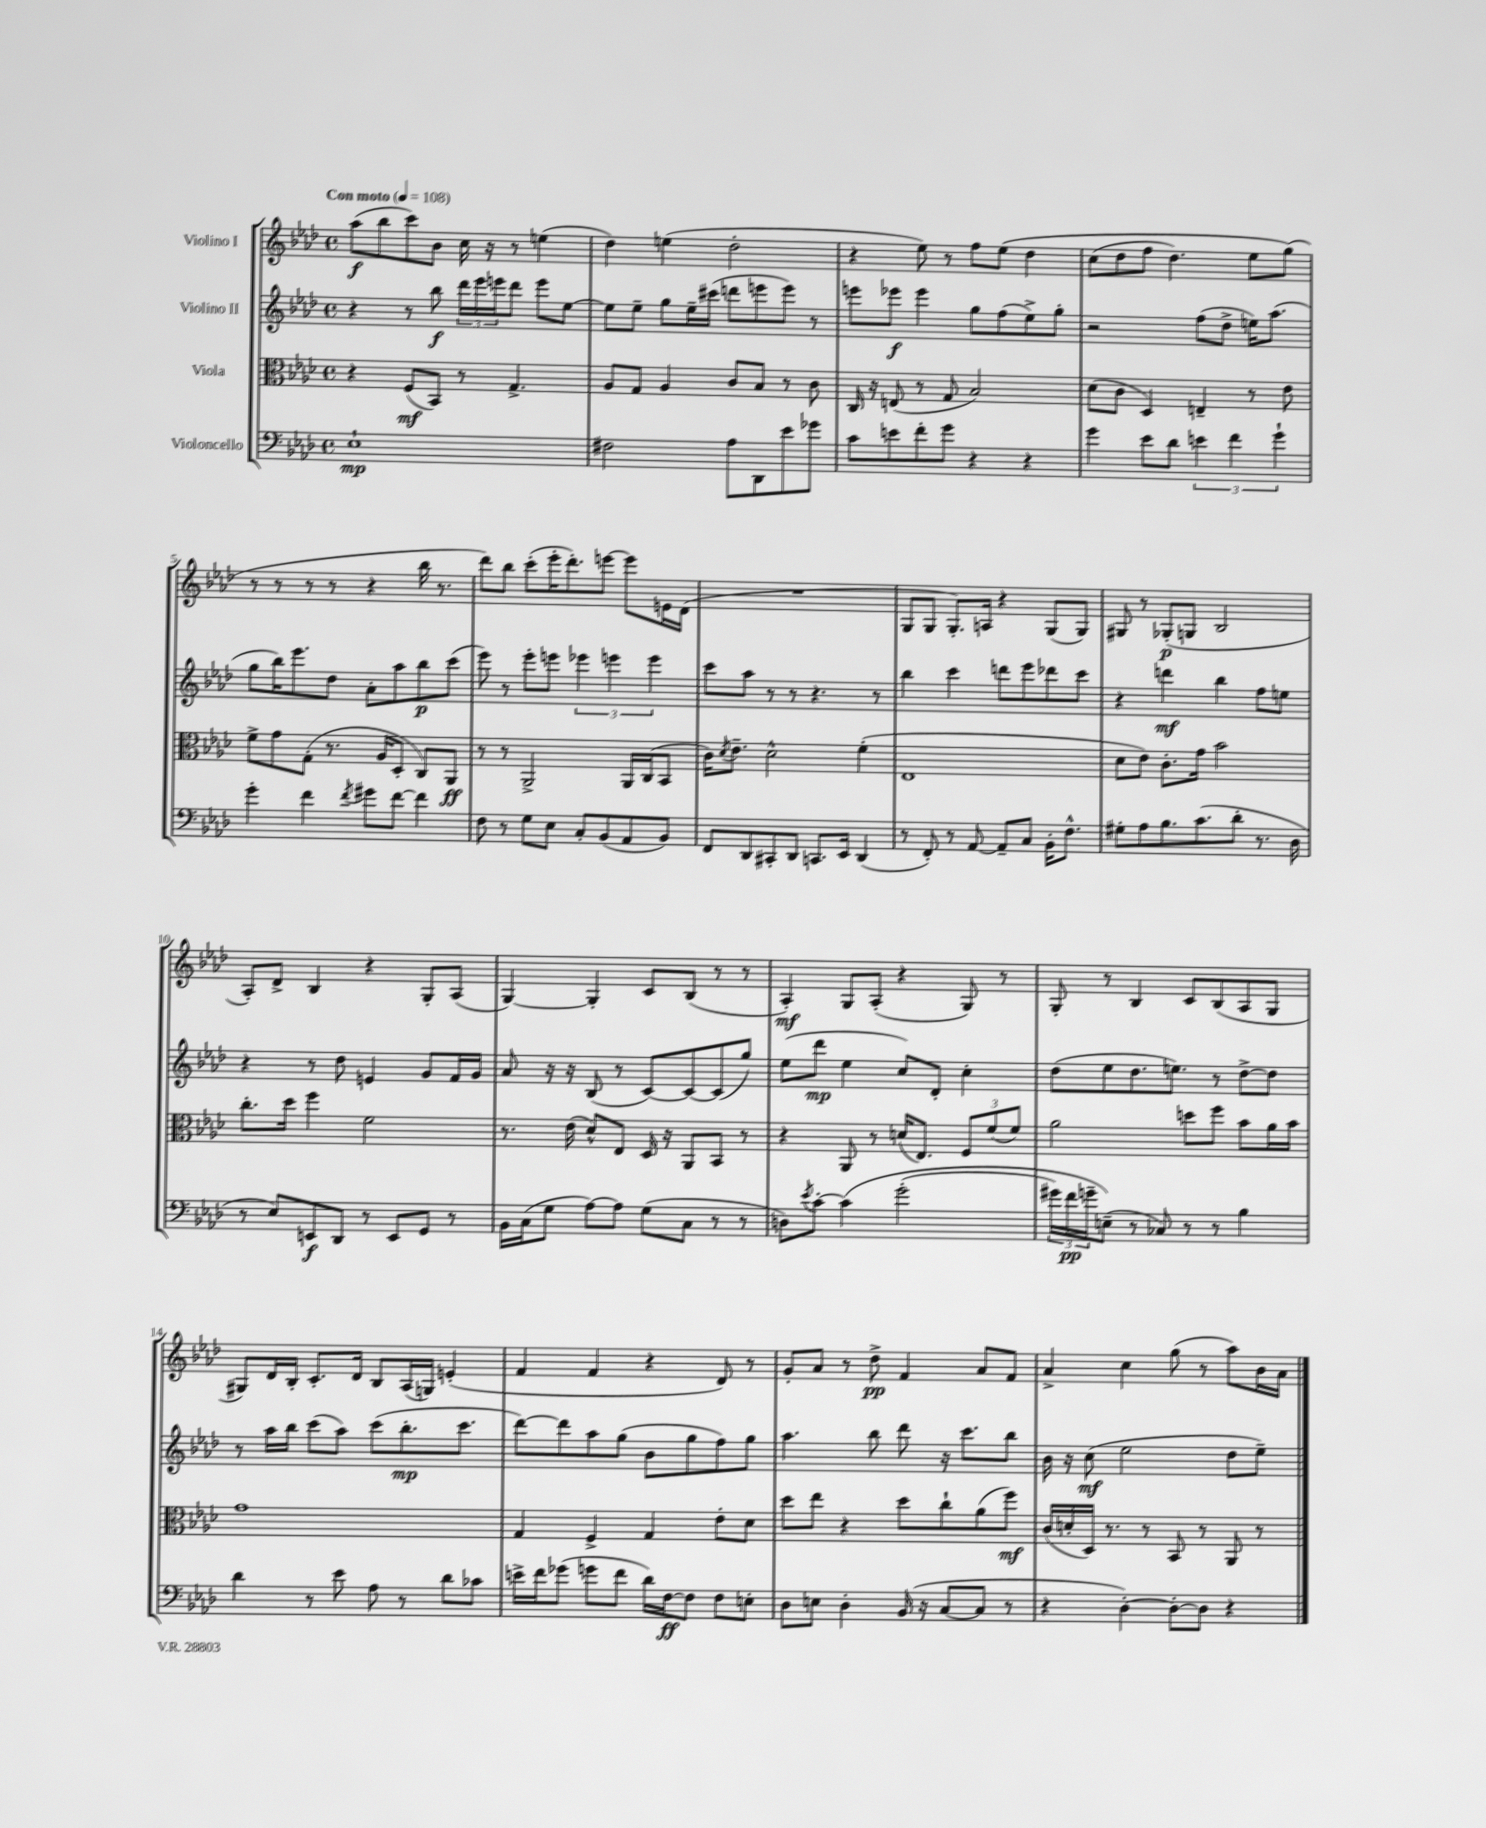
<<
\new StaffGroup <<
\new Staff = "s0" \with { instrumentName = "Violino I" } {
    \clef treble \key aes \major \defaultTimeSignature \time 4/4 \tempo "Con moto" 4 = 108
    aes''8\f( bes''8 c'''8) bes'8 c''16 r16 r8 e''4( |
    des''4) e''4( des''2-. |
    r4 ees''8) r8 f''8 ees''8\( des''4 |
    c''8( des''8 f''8 des''4.) ees''8 g''8(\) |
    r8 r8 r8 r8 r4 bes''16 r8. |
    des'''8) bes''8 c'''8-.( ees'''16-. des'''8.-.) e'''8~ e'''8 e'16 des'16( |
    R1 |
    g8 g8 g8.-.) a16 r4 g8( g8) |
    gis8 r8 ges8-.\p( g8 bes2 |
    aes8-.) des'8-> bes4 r4 g8-. aes8( |
    g4~) g4-. c'8 bes8( r8 r8 |
    aes4-.\mf) g8 aes8-.( r4 g8) r8 |
    g8-. r8 bes4 c'8 bes8( aes8 g8 |
    gis8) des'16 bes16-. c'8.-. des'16 bes8 aes16( g16) e'4-.( |
    f'4 f'4 r4 des'8) r8 |
    g'8-. aes'8 r8 des''8->\pp f'4 aes'8 f'8 |
    aes'4-> c''4 g''8( r8 aes''8) bes'16 aes'16 \bar "|." |
}
\new Staff = "s1" \with { instrumentName = "Violino II" } {
    \clef treble \key aes \major \defaultTimeSignature \time 4/4
    r4 r8 bes''8\f \tuplet 3/2 { des'''16 ees'''16 e'''16 } des'''8 e'''8 ees''8~ |
    ees''8 ees''8-- g''8 ees''16-- cis'''16( d'''8 e'''8 e'''8) r8 |
    e'''8 ees'''8\f ees'''4 g''8 f''8( ees''8->) g''8-. |
    r2 f''8( des''8-> e''16) aes''8.( |
    g''8 bes''16) ees'''8. des''8 aes'8-. aes''8 bes''8\p c'''8( |
    ees'''8) r8 ees'''8-. e'''8 \tuplet 3/2 { ees'''4 e'''4 e'''4 } |
    c'''8 aes''8 r8 r8 r4. r8 |
    bes''4 c'''4 d'''8 ees'''8 des'''8 c'''8 |
    r4 d'''4\mf bes''4 f''8 e''8 |
    r4 r8 des''8 e'4 g'8 f'16 g'16 |
    aes'8 r16 r16 bes8( r8 c'8~) c'8~ c'8( g''8) |
    ees''8( des'''8\mp ees''4 c''8) des'8-. c''4-. |
    des''8( ees''8 des''8. e''8.) r8 des''8~-> des''8 |
    r8 aes''16 bes''16 c'''8( aes''8) c'''8( bes''8.-.\mp c'''8. |
    des'''8~) des'''8 aes''8 g''8( bes'8 g''8 f''8) g''8 |
    aes''4. bes''8 des'''8 r16 c'''8. bes''8 |
    bes'16 r16 c''8\mf( ees''2 des''8 ees''8--) \bar "|." |
}
\new Staff = "s2" \with { instrumentName = "Viola" } {
    \clef alto \key aes \major \defaultTimeSignature \time 4/4
    r4 f8\mf( bes,8) r8 g4.-> |
    aes8 g8 aes4 c'8 bes8 r8 c'8 |
    c16 r16 e8( r8 g8 bes2) |
    des'8( c'8 des4) e4-- r8 ees'8 |
    f'8-> g'8 g8-.( r8. aes16 des8-. c8) aes,8\ff |
    r8 r8 aes,2-> aes,16 c16( bes,8 |
    c'16) \acciaccatura { des'8 } ees'8.-- des'2-^ f'4-.( |
    ees1 |
    des'8 ees'8) c'8.-. g'16 bes'2 |
    c''8.-. des''16 f''4 f'2 |
    r8. ees'16( des'8-^) ees8 des16 r16 aes,8 bes,8 r8 |
    r4 aes,8 r8 d'16( ees8.) \tuplet 3/2 { f8 f'8( f'8) } |
    aes'2 d''8 f''8 bes'8 aes'16 bes'16 |
    g'1 |
    g4 f4-> g4 ees'8-. des'8 |
    des''8 ees''8 r4 des''8 c''8-! aes'8( f''8\mf) |
    c'16( d'16-. des16) r8. r8 bes,8 r8 aes,8 r8 \bar "|." |
}
\new Staff = "s3" \with { instrumentName = "Violoncello" } {
    \clef bass \key aes \major \defaultTimeSignature \time 4/4
    ees1-!\mp |
    fis2 aes8 des,8 ees'8 ges'8 |
    c'8 e'8 f'8-. g'8 r4 r4 |
    g'4 ees'8 des'8 \tuplet 3/2 { e'4 f'4 g'4-! } |
    g'4-. f'4 \acciaccatura { f'8 } gis'8 f'8~ f'4 |
    f8 r8 g8 ees8 c8-. bes,8( aes,8 bes,8) |
    f,8 des,8 cis,8-. des,8 c,8. ees,16 des,4( |
    r8 f,8-.) r8 aes,8~ aes,8-- c8 bes,16-. f8.-^ |
    gis8-. aes8 bes8. c'8.( des'8-. r8. des16 |
    r8 ees8) e,8\f des,8 r8 e,8 g,8 r8 |
    bes,16 c16( g8 aes8~) aes8 g8( c8 r8 r8 |
    d8) \acciaccatura { ees'8 } c'8~-. c'4\( g'2-.( |
    \tuplet 3/2 { gis'16) f'16\pp g'16-- } e8--(\) r8 ces8) r8 r8 bes4 |
    des'4 r8 ees'8 aes8 r8 des'8 ces'8 |
    e'16-> f'16 ges'8( g'8 f'8 des'16) f16~\ff f8 f8 e8-. |
    des8 e8 des4-. bes,16( r16 c8~ c8 r8 |
    r4 des4~-.) des8~-. des8 r4 \bar "|." |
}
>>
>>
